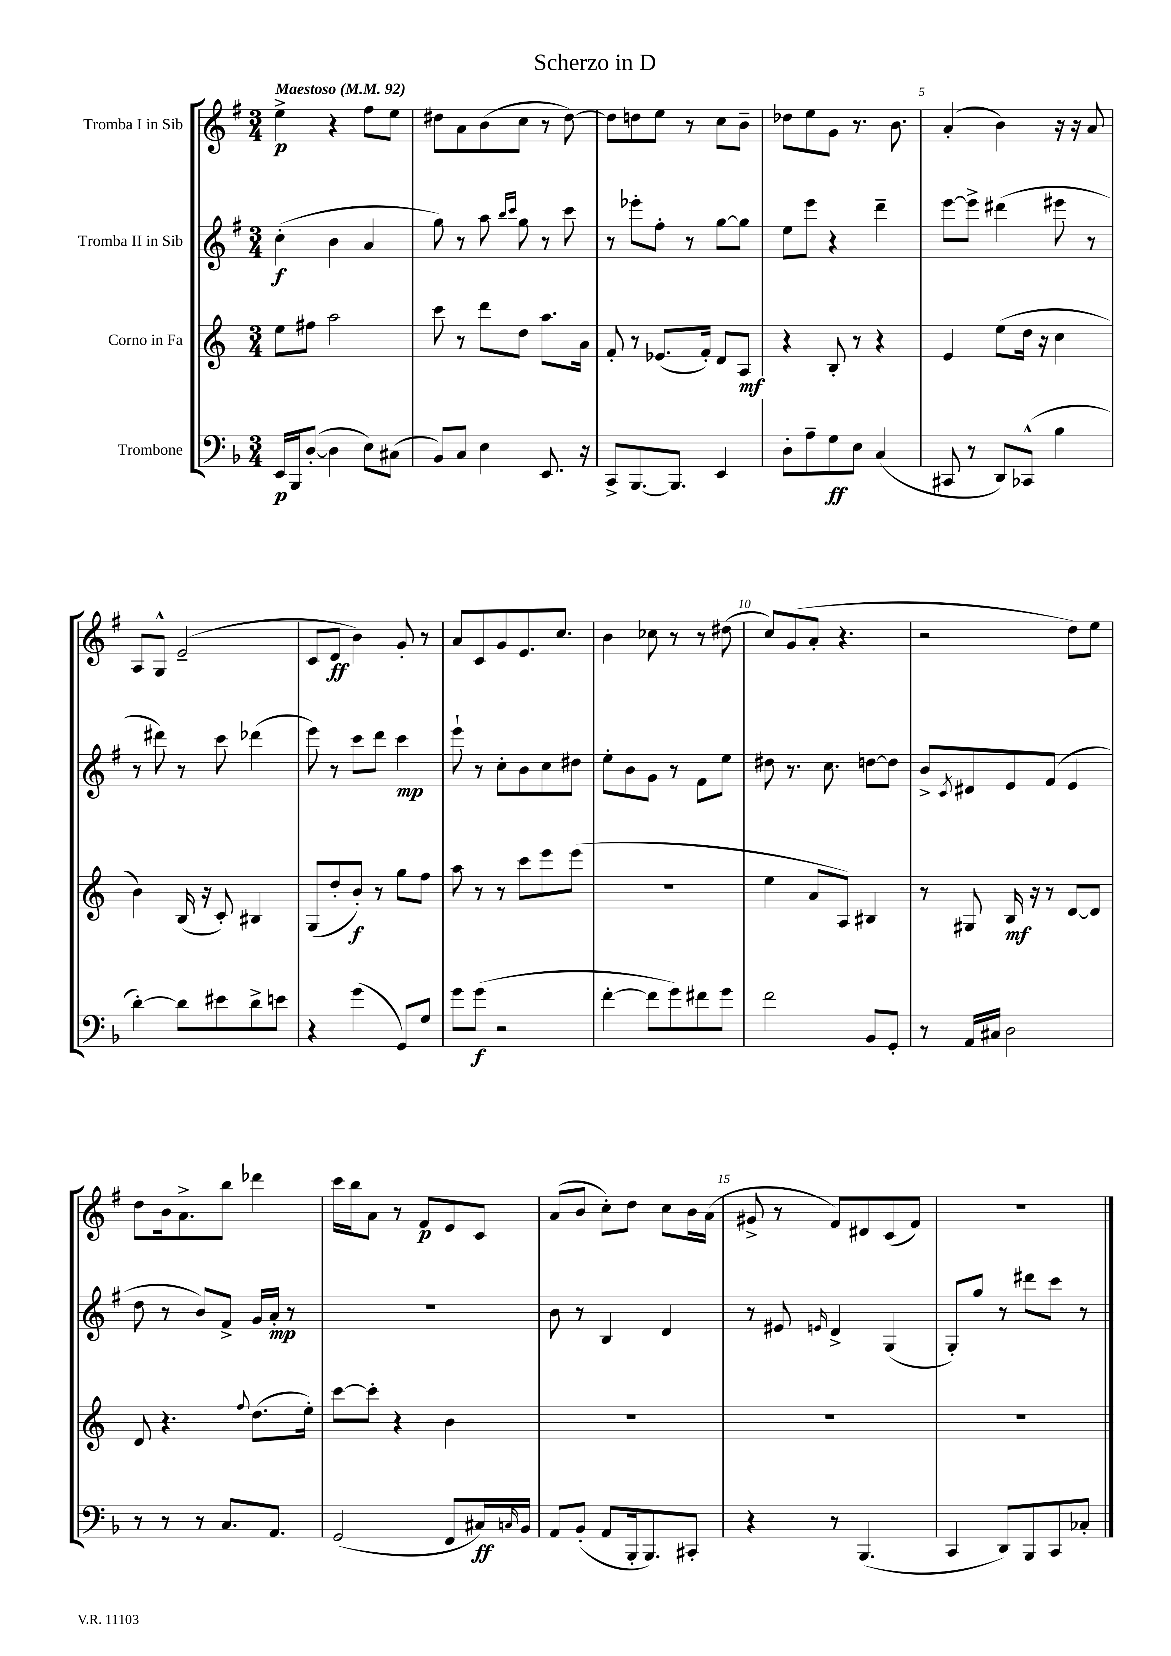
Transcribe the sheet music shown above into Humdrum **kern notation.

**kern	**kern	**kern	**kern
*staff4	*staff3	*staff2	*staff1
*clefF4	*clefG2	*clefG2	*clefG2
*k[b-]	*k[]	*k[f#]	*k[f#]
*M3/4	*M3/4	*M3/4	*M3/4
*MM92	*MM92	*MM92	*MM92
16EE	8ee	(4cc'	4ee^
16BBB-	.	.	.
([8D'	8ff#	.	.
4D]	2aa	4b	4r
8E)	.	4a	8ff#
(8C#	.	.	8ee
=	=	=	=
8BB-)	8ccc	8gg)	8dd#
8C	8r	8r	8a
4E	8ddd	8aa	(8b
.	.	16qqbb	.
.	.	16qqccc	.
.	8dd	8gg	8cc
8.EE	8.aa	8r	8r
.	.	8ccc	[8dd#)
16r	16a	.	.
=	=	=	=
8CC^	8f'	8r	8dd#]
[8.BBB-	8r	8eee-'	8dd
.	(8.e-	8ff#'	8ee
8.BBB-]	.	.	.
.	.	8r	8r
.	16f')	.	.
4EE	8d	[8gg	8cc
.	8A	8gg]	8b~
=	=	=	=
8D'	4r	8ee	8dd-
8A~	.	8eee	8ee
8G	8B'	4r	8g
8E	8r	.	8.r
(4C	4r	4ddd~	.
.	.	.	8.b
=	=	=	=
8CC#	4e	[8eee	(4a'
8r	.	8eee^]	.
8DD)	(8ee	(4ddd#	4b)
(8CC-^^	16dd	.	.
.	16r	.	.
4B-	4cc	8eee#	16r
.	.	.	16r
.	.	8r	8a
=	=	=	=
[4d')	4b)	8r	8A
.	.	8ddd#)	8G^^
8d]	(16B	8r	(2e~
.	16r	.	.
8e#	8c')	8ccc	.
8d^	4B#	(4ddd-	.
8e	.	.	.
=	=	=	=
4r	(8G	8eee)	8c
.	8dd'	8r	8d
(4g	8b')	8ccc	4b)
.	8r	8ddd	.
8GG)	8gg	4ccc	8g'
8G	8ff	.	8r
=	=	=	=
8g	8aa	8eee`	8a
(8g	8r	8r	8c
2r	8r	8cc'	8g
.	8ccc	8b	8.e
.	8eee	8cc	.
.	.	.	8.cc
.	(8eee	8dd#	.
=	=	=	=
[4f'	2.r	8ee'	4b
.	.	8b	.
8f]	.	8g	8cc-
8g)	.	8r	8r
8f#	.	8f#	8r
8g	.	8ee	(8dd#
=	=	=	=
2f	4ee	8dd#	8cc)
.	.	8.r	(8g
.	8a	.	8a'
.	.	8.cc	.
.	8A)	.	4.r
8BB-	4B#	[8dd	.
8GG'	.	8dd]	.
=	=	=	=
8r	8r	8b^	2r
.	.	8qc	.
16AA	8G#	8d#	.
16C#	.	.	.
2D	16B	8e	.
.	16r	.	.
.	8r	(8f#	.
.	[8d	4e	8dd)
.	8d]	.	8ee
=	=	=	=
8r	8d	8dd	8dd
8r	4.r	8r	16b
.	.	.	8.a^
8r	.	8b)	.
8.C	.	8f#^	8bb
.	8qqff	.	.
.	(8.dd	16g	4ddd-
8.AA	.	16a'	.
.	.	8r	.
.	16ee')	.	.
=	=	=	=
(2GG	[8ccc	2.r	16ccc
.	.	.	16bb
.	8ccc']	.	8a
.	4r	.	8r
.	.	.	8f#
8FF	4b	.	8e
16C#)	.	.	8c
16qqC	.	.	.
16BB-	.	.	.
=	=	=	=
8AA	2.r	8b	(8a
(8BB-'	.	8r	8b
8AA	.	4B	8cc')
16BBB-'	.	.	8dd
8.BBB-)	.	.	.
.	.	4d	8cc
8CC#'	.	.	16b
.	.	.	(16a
=	=	=	=
4r	2.r	8r	8g#^
.	.	8e#	8r
.	.	16qqe	.
8r	.	4d^	8f#)
(4.BBB-	.	.	8d#
.	.	(4G	(8c
.	.	.	8f#)
=	=	=	=
4CC	2.r	8G')	2.r
.	.	8gg	.
8DD)	.	8r	.
8BBB-	.	8ddd#	.
8CC	.	8ccc	.
8C-'	.	8r	.
==	==	==	==
*-	*-	*-	*-
